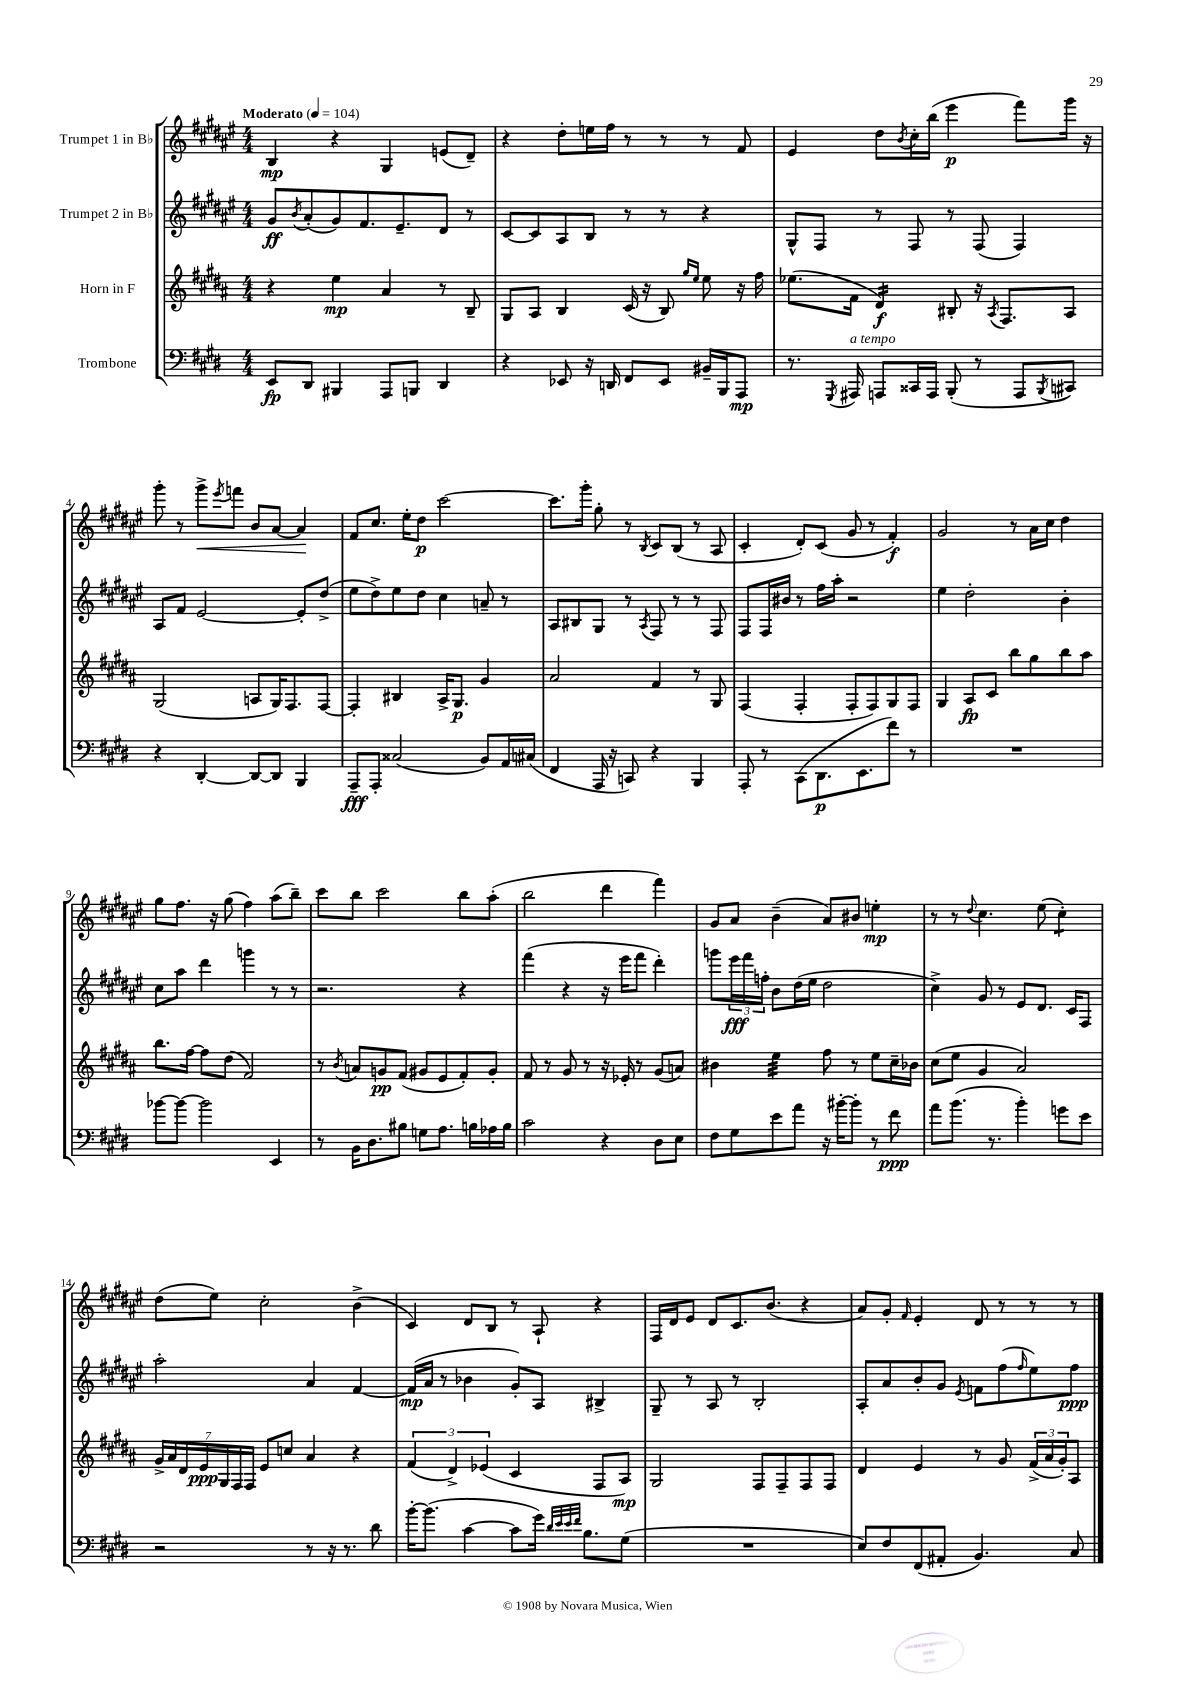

**kern	**kern	**kern	**kern
*staff4	*staff3	*staff2	*staff1
*clefF4	*clefG2	*clefG2	*clefG2
*k[f#c#g#d#]	*k[f#c#g#d#a#]	*k[f#c#g#d#a#e#]	*k[f#c#g#d#a#e#]
*M4/4	*M4/4	*M4/4	*M4/4
*MM104	*MM104	*MM104	*MM104
8EE/L	4r	8g#/L	4B/
.	.	8qb/	.
8DD#/J	.	(8a#'/	.
4BBB#/	4ee\	8g#/)	4r
.	.	8.f#/	.
8AAA/L	4a#/	.	4G#/
.	.	8.e#~/	.
8BBB/J	.	.	.
4DD#/	8r	8d#/J	(8e/L
.	8B~/	8r	8d#~/J)
=	=	=	=
4r	8G#/L	[8c#/L	4r
.	8A#/J	8c#/]	.
8EE-/	4B/	8A#/	8dd#'\L
16r	.	8B/J	16ee\L
16DD/	.	.	16ff#\JJ
8FF#/L	(16c#/	8r	8r
.	16r	.	.
8EE-/J	8B/)	8r	8r
.	16qqgg#/LL	.	.
.	16qqee/JJ	.	.
16BB#~/LL	8ee\	4r	8r
16BBB/J	.	.	.
8AAA/J	16r	.	8f#/
.	16ff#\	.	.
=	=	=	=
8.r	(8.ee-\L	8G#^^/L	4e#/
.	.	8F#/J	.
8qGGG#/	.	.	.
16AAA#/	16f#\Jk	.	.
8AAA/L	4d#/)	8r	8dd#\L
.	.	.	8qb/
16CC##/L	.	8F#/	16cc#'\L
16AAA/JJ	.	.	(16bb\JJ
(8BBB'/	8B#'/	8r	4eee#\
8r	16r	(8F#/	.
.	8qA#/	.	.
.	8.F#/L	.	.
8AAA/L	.	4F#/)	8fff#\L)
8qBBB/	.	.	.
8CC#/J)	8A#/J	.	16ggg#\Jk
.	.	.	16r
=	=	=	=
4r	(2G#/	8A#/L	8ggg#'\
.	.	8f#/J	8r
[4DD#'/	.	[2e#/	8ggg#^\L
.	.	.	8qeee#/
.	.	.	8fff\J
8DD#/_L	8A/L	.	8b/L
8DD#/]J	16G#/K)	.	[8a#/J
.	8.F#/	.	.
4BBB/	.	8e#'/]L	4a#/]
.	[8F#/J	(8dd#^/J	.
=	=	=	=
8AAA~/L	4F#'/]	8ee#\L	8f#/L
8AAA'/J	.	8dd#^\)	8.cc#/J
(2C##/	4B#/	8ee#\	.
.	.	.	16ee#'\LK
.	.	8dd#\J	8dd#\J
.	16A#^/LK	4cc#\	[2ccc#\
.	8.G#/J	.	.
8BB/L)	4g#/	8a~/	.
16AA/L	.	8r	.
(16C#/JJ	.	.	.
=	=	=	=
4FF#/	2a#/	8A#/L	8.ccc#\]L
.	.	8B#/	.
.	.	.	16ggg#'\Jk
16AAA/	.	8G#/J	8gg#'\
16r	.	.	.
8CC/)	.	8r	8r
.	.	8qA#/	8qB/
4r	4f#/	8F#/	8c#/L
.	.	8r	(8B/J
4BBB/	8r	8r	8r
.	8G#/	8F#/	8A#/
=	=	=	=
8AAA'/	(4F#/	8F#/L	4c#'/
8r	.	16F#/L	.
.	.	16b#/JJ	.
(8CC#\L	4F#'/	8r	8d#'/L)
8.DD#\	.	16ff#\LL	(8c#/J
.	.	16aa#'\JJ	.
.	8F#'/L	2r	8g#/
8.EE\	.	.	.
.	8F#/)	.	8r
8f#\J)	8G#/	.	4f#'/)
8r	8F#/J	.	.
=	=	=	=
1r	4G#/	4ee#\	2g#/
.	8A#/L	2dd#'\	.
.	8c#/J	.	.
.	8bb\L	.	8r
.	8gg#\	.	16a#\LL
.	.	.	16cc#\JJ
.	8bb\	4b'\	4dd#\
.	8aa#\J	.	.
=	=	=	=
[8b-\L	8.bb\L	8cc#\L	8gg#\L
8b-\_J	.	8aa#\J	8.ff#\J
.	[16ff#\Jk	.	.
2b-\]	8ff#\]L	4ddd#\	.
.	.	.	16r
.	(8dd#\J	.	(8gg#\
.	2f#/)	4ggg\	4ff#\)
4EE/	.	8r	(8aa#\L
.	.	8r	8bb~\J)
=	=	=	=
8r	8r	2.r	8ccc#\L
.	8qb/	.	.
16BB\LK	8a/L	.	8bb\J
8.D#\	.	.	.
.	8g/	.	2ccc#\
8B#\J	(8f#/J	.	.
8G\L	8g#/L	.	.
8.A\J	8e/	.	.
.	8f#'/)	4r	8bb\L
16B\LL	.	.	.
16A-\	8g#'/J	.	(8aa#'\J
16B\JJ	.	.	.
=	=	=	=
2c#\	8f#/	(4fff#\	2bb\
.	8r	.	.
.	8g#/	4r	.
.	8r	.	.
4r	16r	16r	4ddd#\
.	16e-'/	16eee#\LK	.
.	8r	8fff#\J	.
8D#\L	(8g#/L	4ddd#'\)	4fff#\)
8E\J	8a/J)	.	.
=	=	=	=
8F#\L	4b#\	8ggg\L	8g#/L
8G#\	.	24eee#\L	8a#/J
.	.	24fff#\	.
.	.	24ff'\JJ	.
8e\	4ee\	8b\L	(4b~\
8a\J	.	(16dd#\L	.
.	.	16ee#\JJ	.
16r	8ff#\	2dd#\	8a#/L)
[16b#'\LK	.	.	.
8b#'\]J	8r	.	8b#/J
8r	8ee\L	.	4ee'\
8f#\	16cc#~\L	.	.
.	16b-\JJ	.	.
=	=	=	=
8a\L	(8cc#\L	4cc#^\)	8r
(8.b\J	8ee\J	.	8r
.	.	.	8qqdd#/
.	4g#/	8g#/	4.cc#\
8.r	.	.	.
.	.	8r	.
4b'\)	2a#/)	8e#/L	.
.	.	8.d#/J	(8ee#\
8g\L	.	.	4cc#'\)
.	.	16c#/LK	.
8e\J	.	8F#/J	.
=	=	=	=
2r	28g#^/LL	2aa#'\	(8dd#\L
.	28a#/	.	.
.	28d#/	.	.
.	28e/	.	.
.	.	.	8ee#\J)
.	28G#/	.	.
.	28F#/	.	.
.	28F#/JJ	.	.
.	8e/L	.	2cc#'\
.	8cc/J	.	.
8r	4a#/	4a#/	.
16r	.	.	.
8.r	.	.	.
.	4r	[4f#/	(4b^\
8d#\	.	.	.
=	=	=	=
[16b'\LK	(6f#/	(16f#/]LL	4c#/)
(8.b\]J	.	16a#/JJ	.
.	.	8r	.
.	6d#^/)	.	.
[4c#\	.	4b-\	8d#/L
.	(6e-/	.	.
.	.	.	8B/J
8c#\]L	4c#/	8g#'/L)	8r
16g#\Jk)	.	8A#/J	8A#`/
32qqd#/LLL	.	.	.
32qqe/	.	.	.
32qqe/	.	.	.
32qqf#/JJJ	.	.	.
8.B\L	.	.	.
.	8F#/L	4B#^/	4r
(8G#\J	8A#/J)	.	.
=	=	=	=
1r	2G#/	8G#~/	16F#/LL
.	.	.	16d#/J
.	.	8r	8e#/J
.	.	8A#/	8d#/L
.	.	8r	8.c#/
.	8F#/L	2B'/	.
.	.	.	(8.b/J
.	8F#~/	.	.
.	8F#/	.	4r
.	8F#/J	.	.
=	=	=	=
8E/L)	4d#/	8A#'/L	8a#/L)
8F#/	.	8a#/	8g#'/J
.	.	.	16qqf#/
(8FF#/	4e/	8b'/	4e#'/
8AA#'/J	.	8g#/J	.
.	.	8qe#/	.
4.BB/)	8r	8f\L	8d#/
.	8g#/	(8ff#\	8r
.	.	16qqff#/	.
.	(24f#^/LL	8ee#\)	8r
.	24a#/	.	.
.	24g#'/J)	.	.
8C#/	8A#/J	8ff#\J	8r
==	==	==	==
*-	*-	*-	*-
